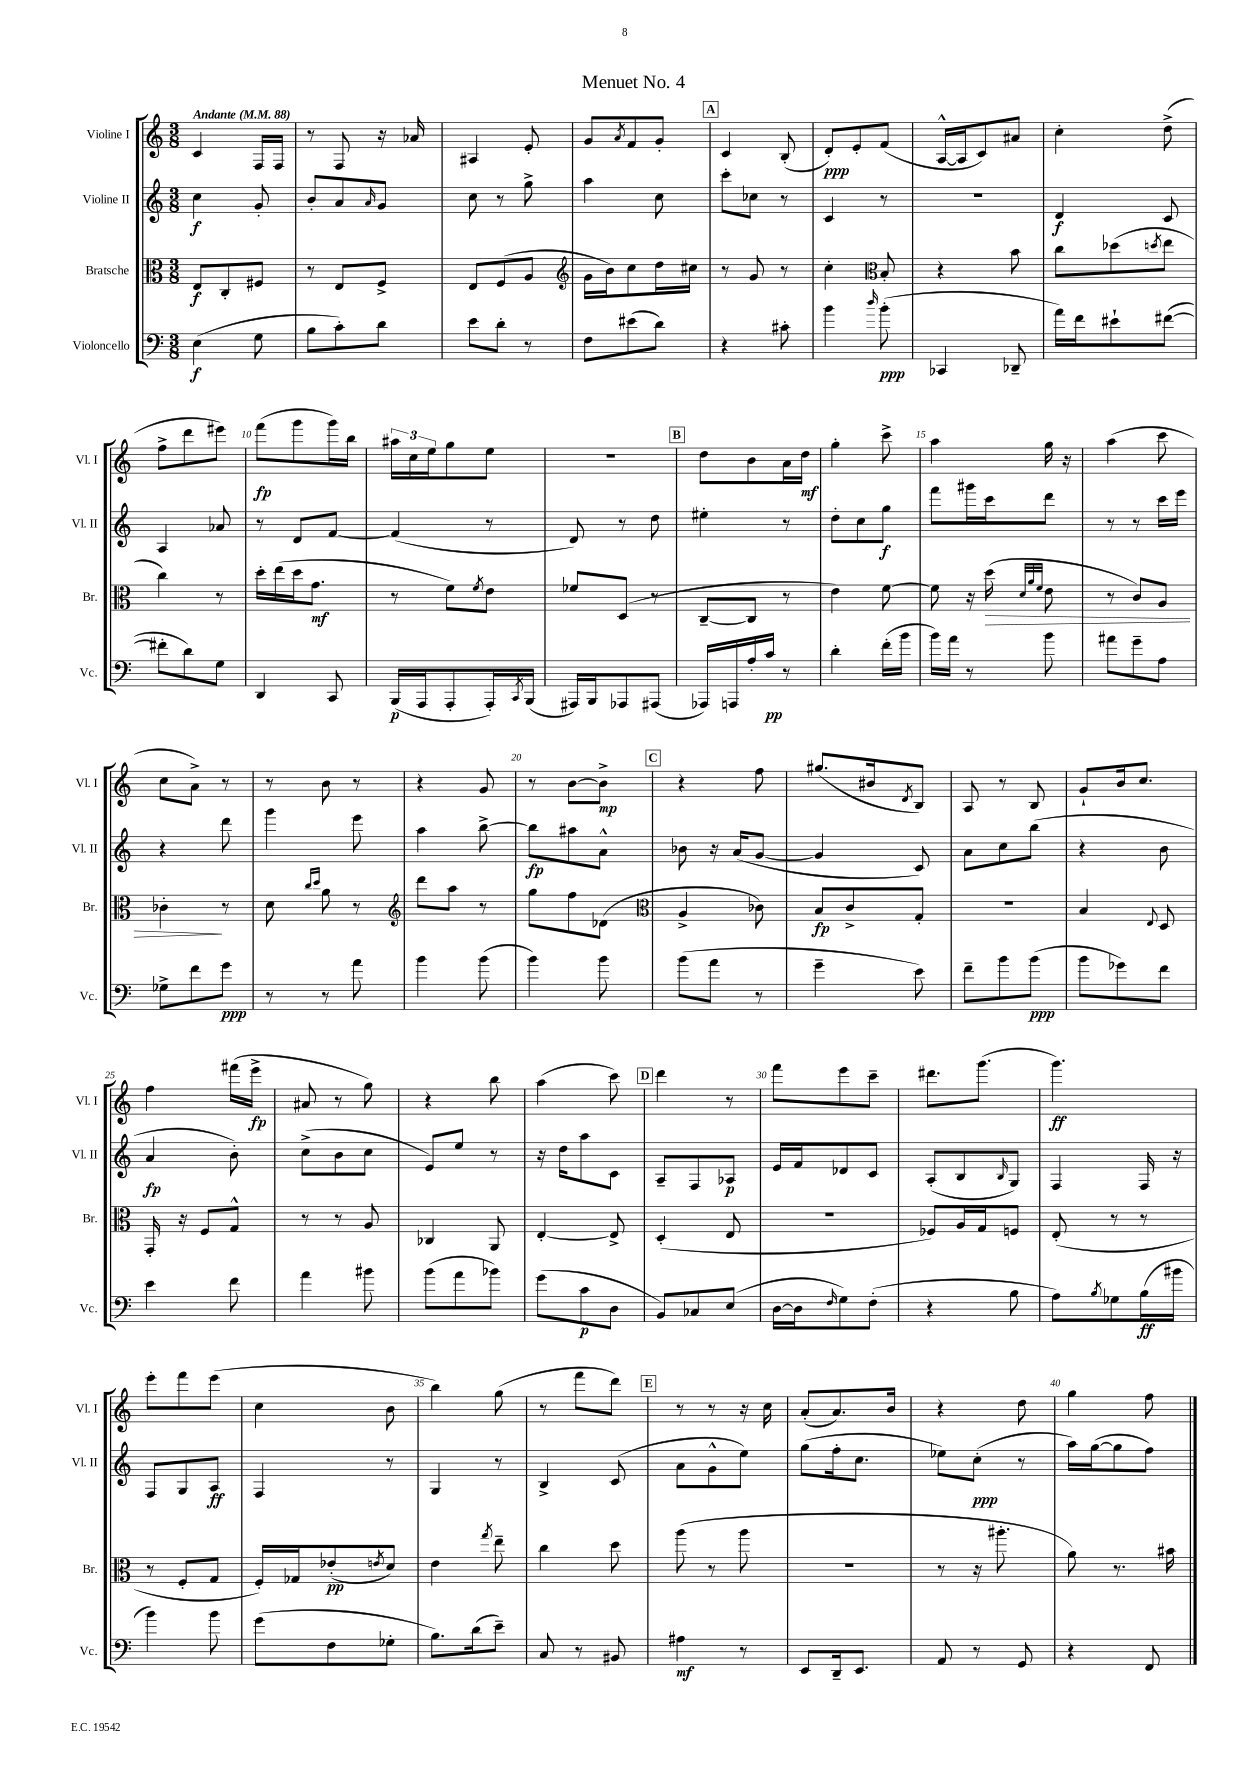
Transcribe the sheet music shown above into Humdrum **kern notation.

**kern	**dynam	**kern	**dynam	**kern	**dynam	**kern	**dynam
*part4	*part4	*part3	*part3	*part2	*part2	*part1	*part1
*staff4	*staff4	*staff3	*staff3	*staff2	*staff2	*staff1	*staff1
*I"Violoncello	*	*I"Bratsche	*	*I"Violine II	*	*I"Violine I	*
*I'Vc.	*	*I'Br.	*	*I'Vl. II	*	*I'Vl. I	*
*clefF4	*	*clefC3	*	*clefG2	*	*clefG2	*
*k[]	*	*k[]	*	*k[]	*	*k[]	*
*M3/8	*	*M3/8	*	*M3/8	*	*M3/8	*
*MM88	*	*MM88	*	*MM88	*	*MM88	*
=1	=1	=1	=1	=1	=1	=1	=1
!	!	!	!	!	!	!LO:TX:a:B:t=Andante	!
(4E\	f	8E/L	f	4cc\	f	4c/	.
.	.	8C'/	.	.	.	.	.
8G\	.	8F#X/J	.	8g'/	.	16F/LL	.
.	.	.	.	.	.	16F/JJ	.
=2	=2	=2	=2	=2	=2	=2	=2
8B\L	.	8r	.	8b'/L	.	8r	.
8c'\)	.	8E/L	.	8a/	.	8F/	.
.	.	.	.	16qqa/	.	.	.
8d\J	.	8F^/J	.	8g/J	.	16r	.
.	.	.	.	.	.	16a-X/	.
=3	=3	=3	=3	=3	=3	=3	=3
8e\L	.	8E/L	.	8cc\	.	4A#X/	.
8d'\J	.	(8F/	.	8r	.	.	.
8r	.	8A/J	.	8gg^\	.	8e'/	.
=4	=4	=4	=4	=4	=4	=4	=4
*	*	*clefG2	*	*	*	*	*
8F\L	.	16g\LL	.	4aa\	.	8g/L	.
.	.	16b\J)	.	.	.	.	.
.	.	.	.	.	.	8qa/	.
(8e#X\	.	8cc\	.	.	.	8f/	.
8d\J)	.	16dd\L	.	8cc\	.	8g'/J	.
.	.	16cc#X\JJ	.	.	.	.	.
!!LO:REH:place=s1:t=A
=5	=5	=5	=5	=5	=5	=5	=5
4r	.	8r	.	8ccc'\L	.	4c/	.
.	.	8g/	.	8cc-X\J	.	.	.
8c#X'\	.	8r	.	8r	.	(8B'/	.
=6	=6	=6	=6	=6	=6	=6	=6
4b\	.	4cc'\	.	4c/	.	8d'/L)	ppp
.	.	.	.	.	.	8e'/	.
16qqdd/	.	.	.	.	.	.	.
*	*	*clefC3	*	*	*	*	*
(8b'\	ppp	8B'/	.	8r	.	(8f/J	.
=7	=7	=7	=7	=7	=7	=7	=7
4CC-X/	.	4r	.	4.r	.	[16A^^/LL	.
.	.	.	.	.	.	16A/J]	.
.	.	.	.	.	.	8c/)	.
8DD-X~/	.	8b\	.	.	.	8a#X/J	.
=8	=8	=8	=8	=8	=8	=8	=8
16a\LL)	.	8cc\L	.	4d/	f	4cc'\	.
16f\J	.	.	.	.	.	.	.
8e#X`\	.	(8dd-X\	.	.	.	.	.
.	.	8qddn/	.	.	.	.	.
([8f#X\J	.	8ee\J	.	8c/	.	(8dd^\	.
!!LO:LB:g=z
=9	=9	=9	=9	=9	=9	=9	=9
8f#X'\L]	.	4cc\)	.	4A/	.	8ff^\L	.
8d\)	.	.	.	.	.	8ddd\	.
8G\J	.	8r	.	8a-X/	.	8eee#X\J)	.
=10	=10	=10	=10	=10	=10	=10	=10
4DD/	.	16dd'\LL	.	8r	.	(8fff\L	fp
.	.	(16ee\	.	.	.	.	.
.	.	16dd\J	.	8d/L	.	8ggg\	.
.	.	8.g\J	mf	.	.	.	.
8CC/	.	.	.	[8f/J	.	16ggg\L)	.
.	.	.	.	.	.	16bb\JJ	.
=11	=11	=11	=11	=11	=11	=11	=11
(16BBB/LL	p	8r	.	(4f/]	.	24aa#X\LL	.
.	.	.	.	.	.	24cc\	.
16AAA/J	.	.	.	.	.	.	.
.	.	.	.	.	.	24ee\J	.
8AAA'/	.	8f\L)	.	.	.	8gg\	.
.	.	8qf/	.	.	.	.	.
16AAA'/L)	.	8e\J	.	8r	.	8ee\J	.
8qCC/	.	.	.	.	.	.	.
(16BBB/JJ	.	.	.	.	.	.	.
=12	=12	=12	=12	=12	=12	=12	=12
16AAA#X/LL)	.	8f-X/L	.	8d/)	.	4.r	.
16BBB/J	.	.	.	.	.	.	.
8AAA-X/	.	(8D/J	.	8r	.	.	.
(8AAA#X/J	.	8r	.	8dd\	.	.	.
!!LO:REH:place=s1:t=B
=13	=13	=13	=13	=13	=13	=13	=13
16AAA-X/LL)	.	[8C~/L	.	4ee#X'\	.	8dd\L	.
16AAAn/	.	.	.	.	.	.	.
16A'/	.	8C/J]	.	.	.	8b\	.
16c/JJ	pp	.	.	.	.	.	.
8r	.	8r	.	8r	.	16a\L	.
.	.	.	.	.	.	16dd\JJ	mf
=14	=14	=14	=14	=14	=14	=14	=14
4d'\	.	4e\)	.	8dd'\L	.	4gg'\	.
.	.	.	.	8cc\	.	.	.
(16f'\LL	.	[8f\	.	8gg\J	f	8ccc^\	.
16b\JJ	.	.	.	.	.	.	.
=15	=15	=15	=15	=15	=15	=15	=15
16b\LL)	.	8f\]	.	8fff\L	.	4aa\	.
16a\JJ	.	.	.	.	.	.	.
8r	.	16r	.	16ggg#X\L	.	.	.
!	!	!	!LO:HP:b	!	!	!	!
.	.	(16dd\	>	16ccc\J	.	.	.
.	.	32qqd/LLL	.	.	.	.	.
.	.	32qqa/	.	.	.	.	.
.	.	32qqf/JJJ	.	.	.	.	.
8b\	.	8e\	.	8ddd\J	.	16gg\	.
.	.	.	.	.	.	16r	.
=16	=16	=16	=16	=16	=16	=16	=16
8a#X\L	.	8r	.	8r	.	(4aa\	.
8g~\	.	8c/L)	.	8r	.	.	.
8A\J	.	8A/J	.	16ccc\LL	.	8ccc\	.
.	.	.	.	16eee\JJ	.	.	.
!!LO:LB:g=z
=17	=17	=17	=17	=17	=17	=17	=17
8G-X^\L	.	4c-X'\	.	4r	.	8cc\L	.
8f\	.	.	.	.	.	8a^\J)	.
8g\J	ppp	8r	]	8ddd\	.	8r	.
=18	=18	=18	=18	=18	=18	=18	=18
8r	.	8d\	.	4ggg\	.	8r	.
.	.	16qqcc/LL	.	.	.	.	.
.	.	16qqdd/JJ	.	.	.	.	.
8r	.	8a\	.	.	.	8b\	.
8a\	.	8r	.	8eee\	.	8r	.
=19	=19	=19	=19	=19	=19	=19	=19
*	*	*clefG2	*	*	*	*	*
4b\	.	8ddd\L	.	4aa\	.	4r	.
.	.	8aa\J	.	.	.	.	.
(8b\	.	8r	.	[8bb^\	.	8g/	.
=20	=20	=20	=20	=20	=20	=20	=20
4b\)	.	8gg\L	.	8bb\L]	fp	8r	.
.	.	8ff\	.	8aa#X\	.	[8b\L	.
8b\	.	(8d-X\J	.	8a^^\J	.	8b^\J]	mp
!!LO:REH:place=s1:t=C
=21	=21	=21	=21	=21	=21	=21	=21
*	*	*clefC3	*	*	*	*	*
(8b\L	.	4A^/	.	8b-X\	.	4r	.
8a\J	.	.	.	16r	.	.	.
.	.	.	.	(16a/KL	.	.	.
8r	.	8c-X\)	.	[8g/J	.	8ff\	.
=22	=22	=22	=22	=22	=22	=22	=22
4g~\	.	8B/L	fp	4g/]	.	(8.gg#X/L	.
.	.	8c^/	.	.	.	.	.
.	.	.	.	.	.	16b#X/k	.
.	.	.	.	.	.	8qd/	.
8e\)	.	8G'/J	.	8c/)	.	8B/J)	.
=23	=23	=23	=23	=23	=23	=23	=23
8f~\L	.	4.r	.	8a\L	.	8A/	.
8b\	.	.	.	8cc\	.	8r	.
(8b\J	ppp	.	.	(8bb\J	.	8B/	.
=24	=24	=24	=24	=24	=24	=24	=24
8b\L	.	4B/	.	4r	.	8g`/L	.
8g-X\)	.	.	.	.	.	16b/k	.
.	.	.	.	.	.	8.cc/J	.
.	.	8qqE/	.	.	.	.	.
8f\J	.	8D/	.	8b\	.	.	.
!!LO:LB:g=z
=25	=25	=25	=25	=25	=25	=25	=25
4e\	.	16GG'/	.	4a/	fp	4ff\	.
.	.	16r	.	.	.	.	.
.	.	8F/L	.	.	.	.	.
8f\	.	8G^^/J	.	8b'\)	.	(16fff#X\LL	.
.	.	.	.	.	.	16eee^\JJ	fp
=26	=26	=26	=26	=26	=26	=26	=26
4a\	.	8r	.	(8cc^\L	.	8a#X/	.
.	.	8r	.	8b\	.	8r	.
8b#X\	.	8A/	.	8cc\J	.	8gg\)	.
=27	=27	=27	=27	=27	=27	=27	=27
(8b\L	.	4C-X/	.	8e/L)	.	4r	.
8a\	.	.	.	8ee/J	.	.	.
8b-X\J)	.	8AA/	.	8r	.	8bb\	.
=28	=28	=28	=28	=28	=28	=28	=28
(8g\L	.	[4E'/	.	16r	.	(4aa\	.
.	.	.	.	16dd\KL	.	.	.
8c\	p	.	.	8aa\	.	.	.
8D\J	.	8E^/]	.	8c\J	.	8ccc\)	.
!!LO:REH:place=s1:t=D
=29	=29	=29	=29	=29	=29	=29	=29
8BB/L)	.	(4D'/	.	8A~/L	.	4ddd\	.
8C-X/	.	.	.	8F/	.	.	.
(8E/J	.	8E/	.	8A-X/J	p	8r	.
=30	=30	=30	=30	=30	=30	=30	=30
[16D\LL	.	4.r	.	16e/LL	.	8fff\L	.
16D\J]	.	.	.	16f/J	.	.	.
16qqF/	.	.	.	.	.	.	.
8G\)	.	.	.	8d-X/	.	8eee\	.
(8F'\J	.	.	.	8c/J	.	8ccc~\J	.
=31	=31	=31	=31	=31	=31	=31	=31
4r	.	8F-X/L)	.	(8A'/L	.	8.ddd#X\L	.
.	.	16A/L	.	8B/	.	.	.
.	.	16G/J	.	.	.	(8.ggg\J	.
.	.	.	.	16qqB/	.	.	.
8B\	.	8Fn/J	.	8G/J)	.	.	.
=32	=32	=32	=32	=32	=32	=32	=32
8A\L)	.	(8E'/	.	4F/	.	4.ggg\)	ff
8qB/	.	.	.	.	.	.	.
8G-X\	.	8r	.	.	.	.	.
(16B\L	ff	8r	.	16F/	.	.	.
16b#X\JJ	.	.	.	16r	.	.	.
!!LO:LB:g=z
=33	=33	=33	=33	=33	=33	=33	=33
4b\)	.	8r	.	8F/L	.	8eee'\L	.
.	.	8F'/L	.	8G/	.	8fff\	.
8b\	.	8G/J	.	8A/J	ff	(8eee\J	.
=34	=34	=34	=34	=34	=34	=34	=34
(8g\L	.	16F'/LL)	.	4F/	.	4cc\	.
.	.	16G-X/J	.	.	.	.	.
8F\	.	(8e-X'/	pp	.	.	.	.
.	.	8qen/	.	.	.	.	.
8G-X'\J	.	8d/J)	.	8r	.	8b\	.
=35	=35	=35	=35	=35	=35	=35	=35
8.B\L)	.	4e\	.	4G/	.	4bb\)	.
(16d\k	.	.	.	.	.	.	.
.	.	8qgg/	.	.	.	.	.
8e~\J)	.	8ee~\	.	8r	.	(8gg\	.
=36	=36	=36	=36	=36	=36	=36	=36
8C/	.	4cc\	.	4B^/	.	8r	.
8r	.	.	.	.	.	8fff\L	.
8BB#X/	.	8dd\	.	(8c/	.	8ddd\J)	.
!!LO:REH:place=s1:t=E
=37	=37	=37	=37	=37	=37	=37	=37
4A#X\	mf	(8aa\	.	8a\L	.	8r	.
.	.	8r	.	8g^^\	.	8r	.
8r	.	8aa\	.	8ee\J)	.	16r	.
.	.	.	.	.	.	16cc\	.
=38	=38	=38	=38	=38	=38	=38	=38
8EE/L	.	4.r	.	(8gg\L	.	(8a'/L	.
16DD~/k	.	.	.	16ff'\k	.	8.a/)	.
8.EE/J	.	.	.	8.cc\J	.	.	.
.	.	.	.	.	.	16b/Jk	.
=39	=39	=39	=39	=39	=39	=39	=39
8AA/	.	8r	.	8ee-X\L)	.	4r	.
8r	.	16r	.	(8cc'\J	ppp	.	.
.	.	8.aa#X'\	.	.	.	.	.
8GG/	.	.	.	8r	.	8dd\	.
=40	=40	=40	=40	=40	=40	=40	=40
4r	.	8a\)	.	16aa\LL)	.	4gg\	.
.	.	.	.	([16gg\J	.	.	.
.	.	8.r	.	8gg\]	.	.	.
8FF/	.	.	.	8ff\J)	.	8ff\	.
.	.	16b#X\	.	.	.	.	.
==	==	==	==	==	==	==	==
*-	*-	*-	*-	*-	*-	*-	*-
